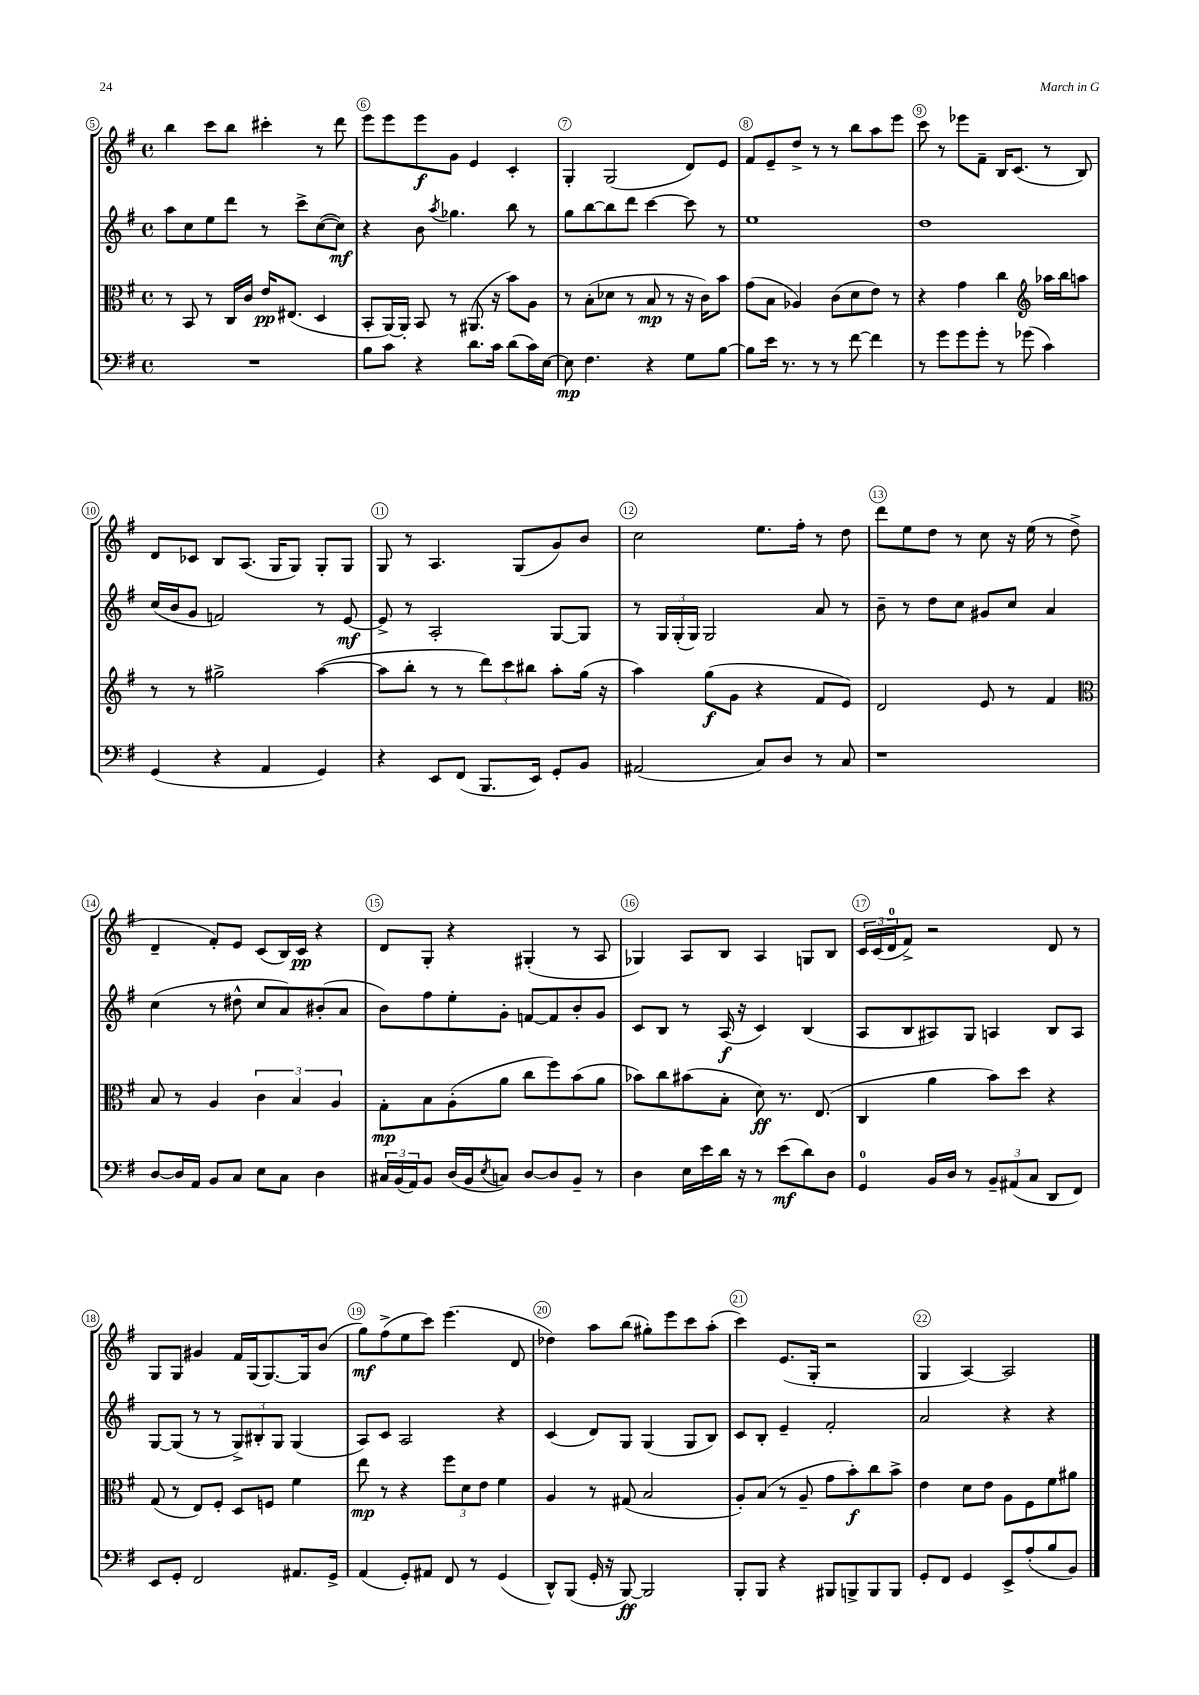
<<
\new StaffGroup <<
\new Staff = "s0" {
    \clef treble \key g \major \defaultTimeSignature \time 4/4
    b''4 c'''8 b''8 cis'''4-. r8 d'''8 |
    e'''8 e'''8 e'''8\f g'8 e'4 c'4-. |
    g4-. g2( d'8) e'8 |
    fis'8 e'8-- d''8-> r8 r8 b''8 a''8 e'''8 |
    c'''8 r8 ees'''8 fis'8-- b16 c'8.( r8 b8) |
    d'8 ces'8 b8 a8.( g16 g8) g8-. g8 |
    g8 r8 a4. g8( g'8) b'8 |
    c''2 e''8. fis''16-. r8 d''8 |
    d'''8 e''8 d''8 r8 c''8 r16 e''16( r8 d''8-> |
    d'4-- fis'8-.) e'8 c'8( b16) c'16\pp r4 |
    d'8 g8-. r4 gis4-.( r8 a8 |
    ges4) a8 b8 a4 g8 b8 |
    \tuplet 3/2 { c'16 c'16( d'16-0 } fis'8->) r2 d'8 r8 |
    g8 g8 gis'4 fis'16 g16( g8.~) g16 b'8( |
    g''8\mf) fis''8->( e''8 c'''8) e'''4.( d'8 |
    des''4) a''8 b''8( gis''8-.) e'''8 c'''8 a''8-.( |
    c'''4) e'8.( g16-. r2 |
    g4 a4~) a2 \bar "|." |
}
\new Staff = "s1" {
    \clef treble \key g \major \defaultTimeSignature \time 4/4
    a''8 c''8 e''8 d'''8 r8 c'''8-> c''8~( c''8\mf) |
    r4 b'8 \acciaccatura { a''8 } ges''4. b''8 r8 |
    g''8 b''8~ b''8 d'''8 c'''4~ c'''8 r8 |
    e''1 |
    d''1 |
    c''16( b'16 g'8 f'2) r8 e'8~\mf |
    e'8-> r8 a2-. g8~ g8 |
    r8 \tuplet 3/2 { g16 g16-.( g16) } g2 a'8 r8 |
    b'8-- r8 d''8 c''8 gis'8 c''8 a'4 |
    c''4( r8 dis''8-^ c''8 a'8) bis'8-.( a'8 |
    b'8) fis''8 e''8-. g'8-. f'8~ f'8 b'8-. g'8 |
    c'8 b8 r8 a16\f( r16 c'4) b4( |
    a8 b8 ais8) g8 a4 b8 a8 |
    g8~ g8( r8 r8 \tuplet 3/2 { g8->) bis8-. g8 } g4( |
    a8) c'8 a2 r4 |
    c'4( d'8) g8 g4( g8 b8) |
    c'8 b8-. e'4-- fis'2-. |
    a'2 r4 r4 \bar "|." |
}
\new Staff = "s2" {
    \clef alto \key g \major \defaultTimeSignature \time 4/4
    r8 b,8 r8 c16 c'16 e'16\pp eis8.( d4 |
    b,8-. a,16~) a,16-. b,8 r8 ais,8.( r16 b'8) a8 |
    r8 b8-.( des'8 r8 b8\mp r8 r16 c'16) b'8 |
    g'8( b8 aes4) c'8( d'8 e'8) r8 |
    r4 g'4 c''4 \clef treble aes''16 b''16 a''8 |
    r8 r8 gis''2-> a''4~( |
    a''8 b''8-. r8 r8 \tuplet 3/2 { d'''8) c'''8 bis''8 } a''8-. g''16( r16 |
    a''4) g''8\f( g'8 r4 fis'8 e'8) |
    d'2 e'8 r8 fis'4 |
    \clef alto b8 r8 a4 \tuplet 3/2 { c'4 b4 a4 } |
    g8-.\mp b8 a8-.( a'8 c''8 fis''8) b'8( a'8 |
    bes'8) c''8 bis'8( b8-. d'8\ff) r8. e8.( |
    c4 a'4 b'8) d''8 r4 |
    g8( r8 e8) fis8-. d8 f8 fis'4 |
    e''8\mp r8 r4 \tuplet 3/2 { fis''8 d'8 e'8 } fis'4 |
    a4 r8 gis8( b2 |
    a8-.) b8( r8 a8-- g'8 b'8-.\f) c''8 b'8-> |
    e'4 d'8 e'8 a8 fis8 fis'8 ais'8 \bar "|." |
}
\new Staff = "s3" {
    \clef bass \key g \major \defaultTimeSignature \time 4/4
    R1 |
    b8 c'8 r4 d'8. c'16 d'8( c'16) e16~ |
    e8\mp fis4. r4 g8 b8~ |
    b8 e'16 r8. r8 r8 fis'8~ fis'4 |
    r8 g'8 g'8 g'8-. r8 ges'8( c'4) |
    g,4( r4 a,4 g,4) |
    r4 e,8 fis,8( b,,8. e,16) g,8-. b,8 |
    ais,2( c8) d8 r8 c8 |
    r1 |
    d8~ d16 a,16 b,8 c8 e8 c8 d4 |
    \tuplet 3/2 { cis16 b,16( a,16) } b,8 d16( b,16 \acciaccatura { e8 } c8) d8~ d8 b,8-- r8 |
    d4 e16 e'16 d'16 r16 r8 e'8\mf( d'8) d8 |
    g,4-0 b,16 d16 r8 \tuplet 3/2 { b,8-- ais,8( c8 } d,8 fis,8) |
    e,8 g,8-. fis,2 ais,8. g,16-> |
    a,4( g,8-.) ais,8 fis,8 r8 g,4( |
    d,8-^) b,,8( g,16-. r16 b,,8~\ff) b,,2 |
    b,,8-. b,,8 r4 bis,,8 b,,8-> b,,8 b,,8 |
    g,8-. fis,8 g,4 e,8-> a8-.( b8 b,8) \bar "|." |
}
>>
>>
\layout { \context { \Score currentBarNumber = #5 \override BarNumber.break-visibility = ##(#f #t #t) barNumberVisibility = #all-bar-numbers-visible \override BarNumber.stencil = #(make-stencil-circler 0.1 0.3 ly:text-interface::print) } }
